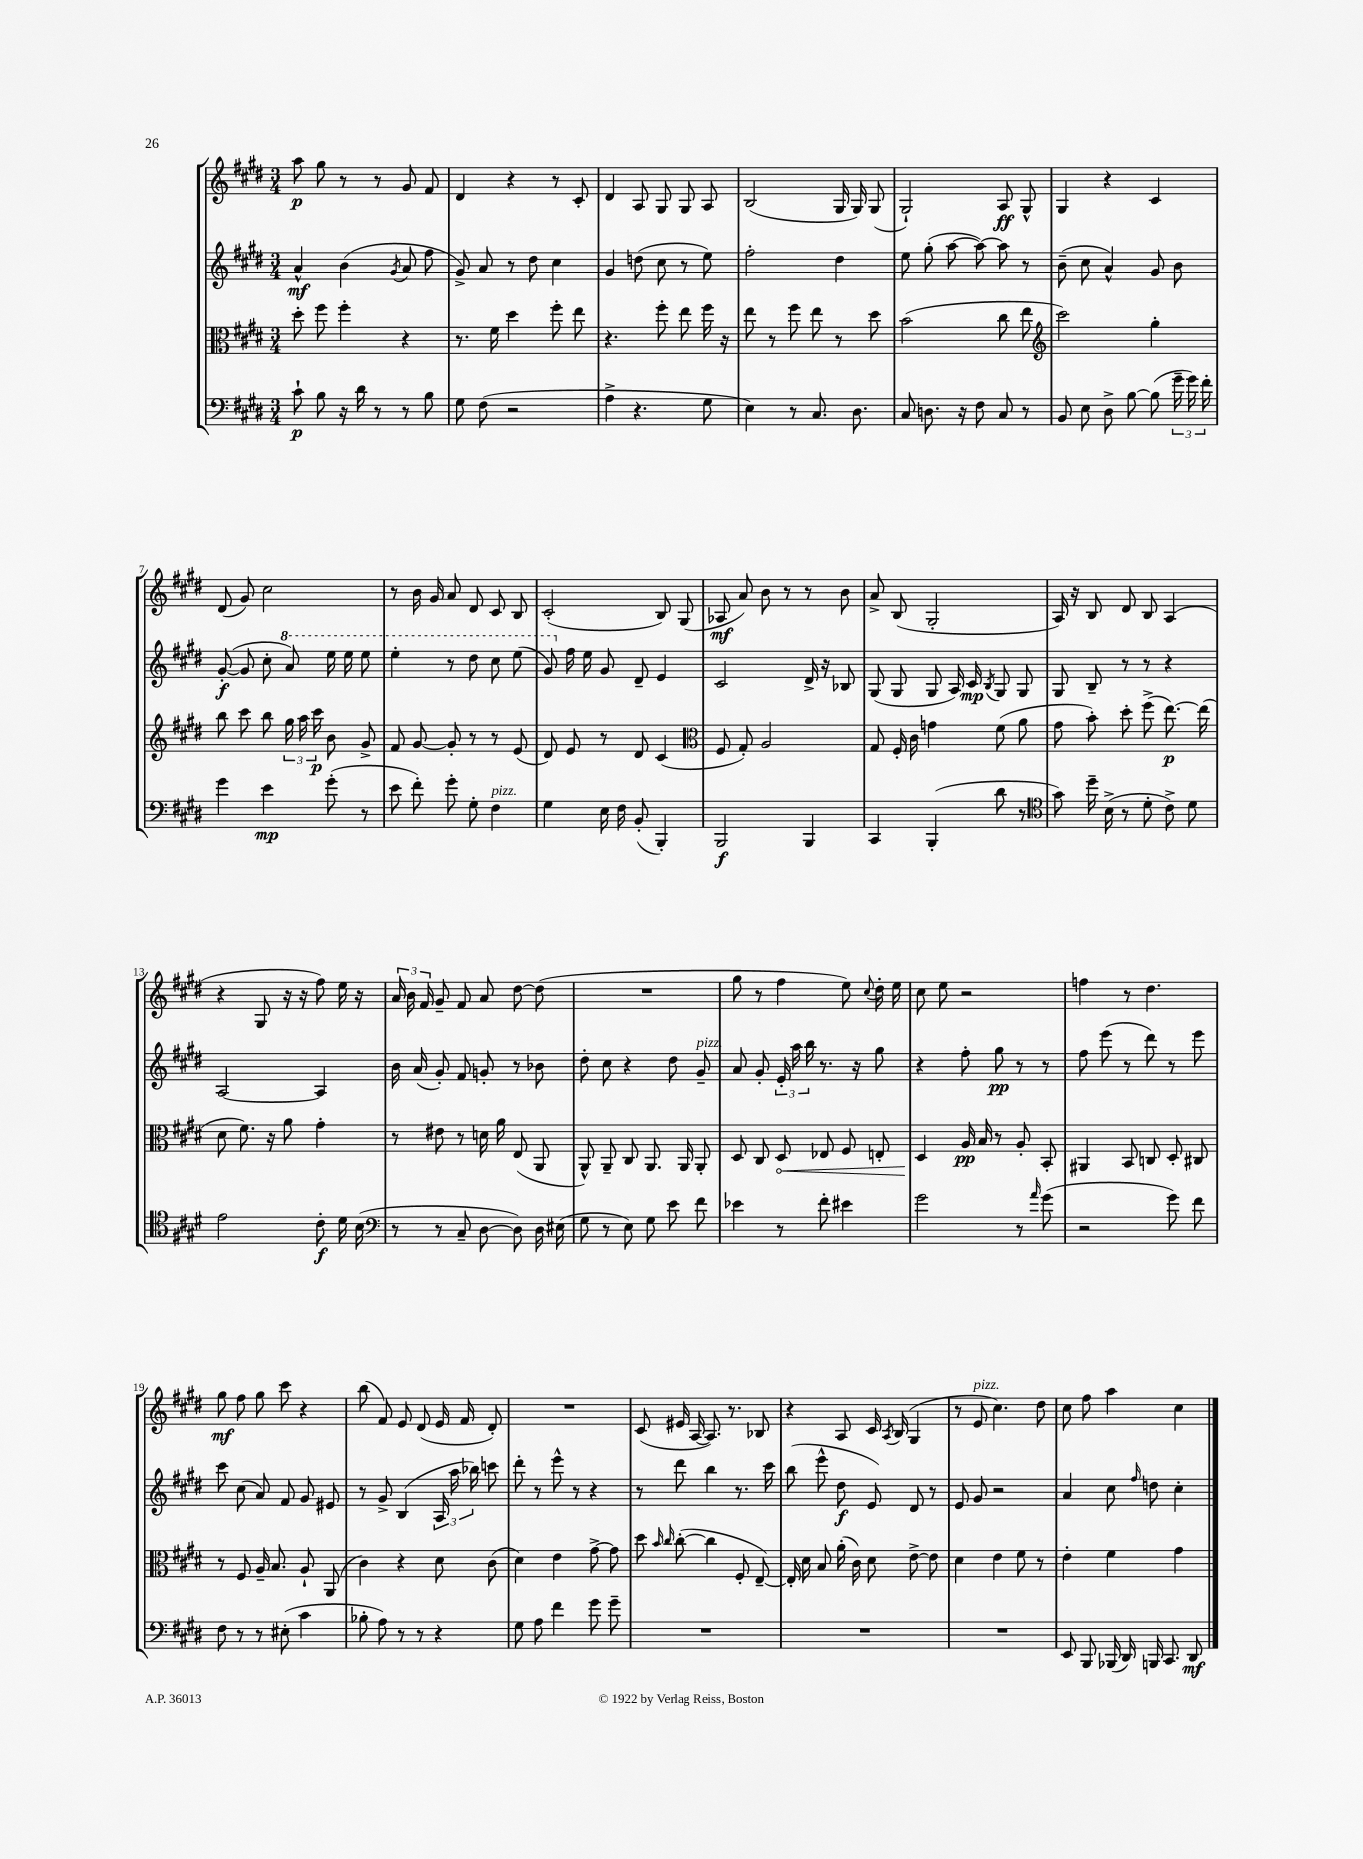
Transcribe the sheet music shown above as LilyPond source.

<<
\new StaffGroup <<
\new Staff = "s0" {
    \clef treble \key e \major \numericTimeSignature \time 3/4
    \autoBeamOff a''8\p gis''8 r8 r8 gis'8 fis'8 |
    dis'4 r4 r8 cis'8-. |
    dis'4 a8 gis8 gis8 a8 |
    b2( gis16 gis16) gis8( |
    gis2-!) a8\ff gis8-^ |
    gis4 r4 cis'4 |
    dis'8( gis'8) cis''2 |
    r8 b'16 gis'16 a'8 dis'8 cis'8 b8 |
    cis'2-.( b8) gis8( |
    aes8\mf a'8) b'8 r8 r8 b'8 |
    a'8-> b8( gis2-. |
    a16) r16 b8 dis'8 b8 a4( |
    r4 gis8 r16 r16 fis''8) e''16 r16 |
    \tuplet 3/2 { a'16 b'16 fis'16 } gis'8-- fis'8 a'8 dis''8~ dis''8( |
    R2. |
    gis''8 r8 fis''4 e''8) \appoggiatura { cis''8 } dis''16-. e''16 |
    cis''8 e''8 r2 |
    f''4 r8 dis''4. |
    gis''8\mf fis''8 gis''8 cis'''8 r4 |
    b''8( fis'8) e'8 dis'8( e'16 fis'16 dis'8-.) |
    R2. |
    cis'8( eis'16 a16~ a8.) r8. bes8 |
    r4 a8 cis'16 \acciaccatura { a8 } b16( gis4 |
    r8 e'8^\markup { \italic "pizz." } cis''4.) dis''8 |
    cis''8 fis''8 a''4 cis''4 \bar "|." |
}
\new Staff = "s1" {
    \clef treble \key e \major \numericTimeSignature \time 3/4
    \autoBeamOff a'4-^\mf b'4( \acciaccatura { gis'8 } a'8 fis''8 |
    gis'8->) a'8 r8 dis''8 cis''4 |
    gis'4 d''8( cis''8 r8 e''8) |
    fis''2-. dis''4 |
    e''8 gis''8-.( a''8~ a''8~) a''8 r8 |
    b'8--( cis''8 a'4-^) gis'8 b'8 |
    gis'8~-.\f( gis'8 cis''8-. \ottava #1 a''8) e'''16 e'''16 e'''8 |
    e'''4-. r8 dis'''8 cis'''8 e'''8( |
    gis''8) \ottava #0 fis''16 e''16 gis'8 dis'8-- e'4 |
    cis'2 dis'16-> r16 bes8 |
    gis8( gis8 gis8 a16) cis'16\mp \acciaccatura { b8 } gis8 gis8 |
    gis8 b8-- r8 r8 r4 |
    a2~ a4 |
    b'16 a'16( gis'8-.) fis'8 g'8-. r8 bes'8 |
    dis''8-. cis''8 r4 dis''8 gis'8--^\markup { \italic "pizz." } |
    a'8 gis'8-. \tuplet 3/2 { e'16-. a''16 b''16 } r8. r16 gis''8 |
    r4 fis''8-. gis''8\pp r8 r8 |
    fis''8 e'''8( r8 dis'''8) r8 e'''8 |
    cis'''8 cis''8( a'8) fis'8 gis'8 eis'8 |
    r8 gis'8-> b4( \tuplet 3/2 { a16 a''16 bes''16) } c'''8 |
    dis'''8-. r8 e'''8-^ r8 r4 |
    r8 dis'''8 b''4 r8. cis'''16 |
    b''8( e'''8-^ dis''8\f e'8) dis'8 r8 |
    e'8 gis'8 r2 |
    a'4 cis''8 \grace { fis''16 } d''8 cis''4-. \bar "|." |
}
\new Staff = "s2" {
    \clef alto \key e \major \numericTimeSignature \time 3/4
    \autoBeamOff dis''8-. fis''8 fis''4-. r4 |
    r8. fis'16 dis''4 fis''8-. e''8 |
    r4. fis''8-. e''8 fis''16 r16 |
    e''8 r8 fis''8 e''8 r8 dis''8 |
    b'2( cis''8 e''8 |
    \clef treble cis'''2) gis''4-. |
    b''8 cis'''8 b''8 \tuplet 3/2 { gis''16 a''16 cis'''16\p } b'8 gis'8-> |
    fis'8 gis'8~ gis'8-. r8 r8 e'8( |
    dis'8) e'8 r8 dis'8 cis'4( |
    \clef alto fis8 gis8-.) a2 |
    gis8 fis16-. cis'16 g'4 fis'8( a'8 |
    gis'8 b'8-.) dis''8-. fis''8->( e''8.~\p) e''16( |
    dis'8 fis'8.) r16 a'8 gis'4-. |
    r8 eis'8 r8 d'16 a'16 e8( a,8 |
    a,8-^) a,8-- cis8 a,8. a,16 a,8-. |
    dis8 cis8 \once \override Hairpin.circled-tip = ##t dis8\< ees8 fis8 e8-. |
    dis4\! a16\pp b16 r8 a8-. b,8-. |
    ais,4 b,8 c8 dis8-. cis8 |
    r8 fis8 a16-- b8. a8-! a,8( |
    cis'4) r4 dis'8 cis'8( |
    dis'4) e'4 gis'8~-> gis'8 |
    dis''8 \grace { b'16 cis''16 } cis''8~-.( cis''4 fis8-. e8~--) |
    e16-. dis'16 b8 a'16-.( cis'16) dis'8 e'8~-> e'8 |
    dis'4 e'4 fis'8 r8 |
    e'4-. fis'4 gis'4 \bar "|." |
}
\new Staff = "s3" {
    \clef bass \key e \major \numericTimeSignature \time 3/4
    \autoBeamOff cis'8-!\p b8 r16 dis'16 r8 r8 b8 |
    gis8 fis8( r2 |
    a4-> r4. gis8 |
    e4) r8 cis8. dis8. |
    cis8 d8. r16 fis8 cis8 r8 |
    b,8 e8 dis8-> b8~ b8( \tuplet 3/2 { gis'16-- gis'16) fis'16-. } |
    gis'4 e'4\mp gis'8-.( r8 |
    e'8 fis'8-.) gis'8-. gis8-. fis4^\markup { \italic "pizz." } |
    gis4 e16 fis16 b,8-.( b,,4-.) |
    b,,2\f b,,4 |
    cis,4 b,,4-.( dis'8 r8 |
    \clef tenor gis'8) dis''16-- b16->( r8 dis'8-. cis'8->) dis'8 |
    e'2 cis'8-.\f dis'16 b16( |
    \clef bass r8 r8 cis8-- dis8~ dis8) dis16 eis16( |
    gis8 r8 e8) gis8 e'8 fis'8 |
    ees'4 r8 fis'8-. eis'4 |
    gis'2 r8 \grace { a'16 } gis'8( |
    r2 gis'8) fis'8 |
    fis8 r8 r8 eis8-.( cis'4 |
    bes8-. a8) r8 r8 r4 |
    gis8 a8 fis'4 gis'8 gis'8-- |
    R2. |
    R2. |
    R2. |
    e,8 b,,8 bes,,16( dis,16) b,,16 cis,8. dis,8\mf \bar "|." |
}
>>
>>
